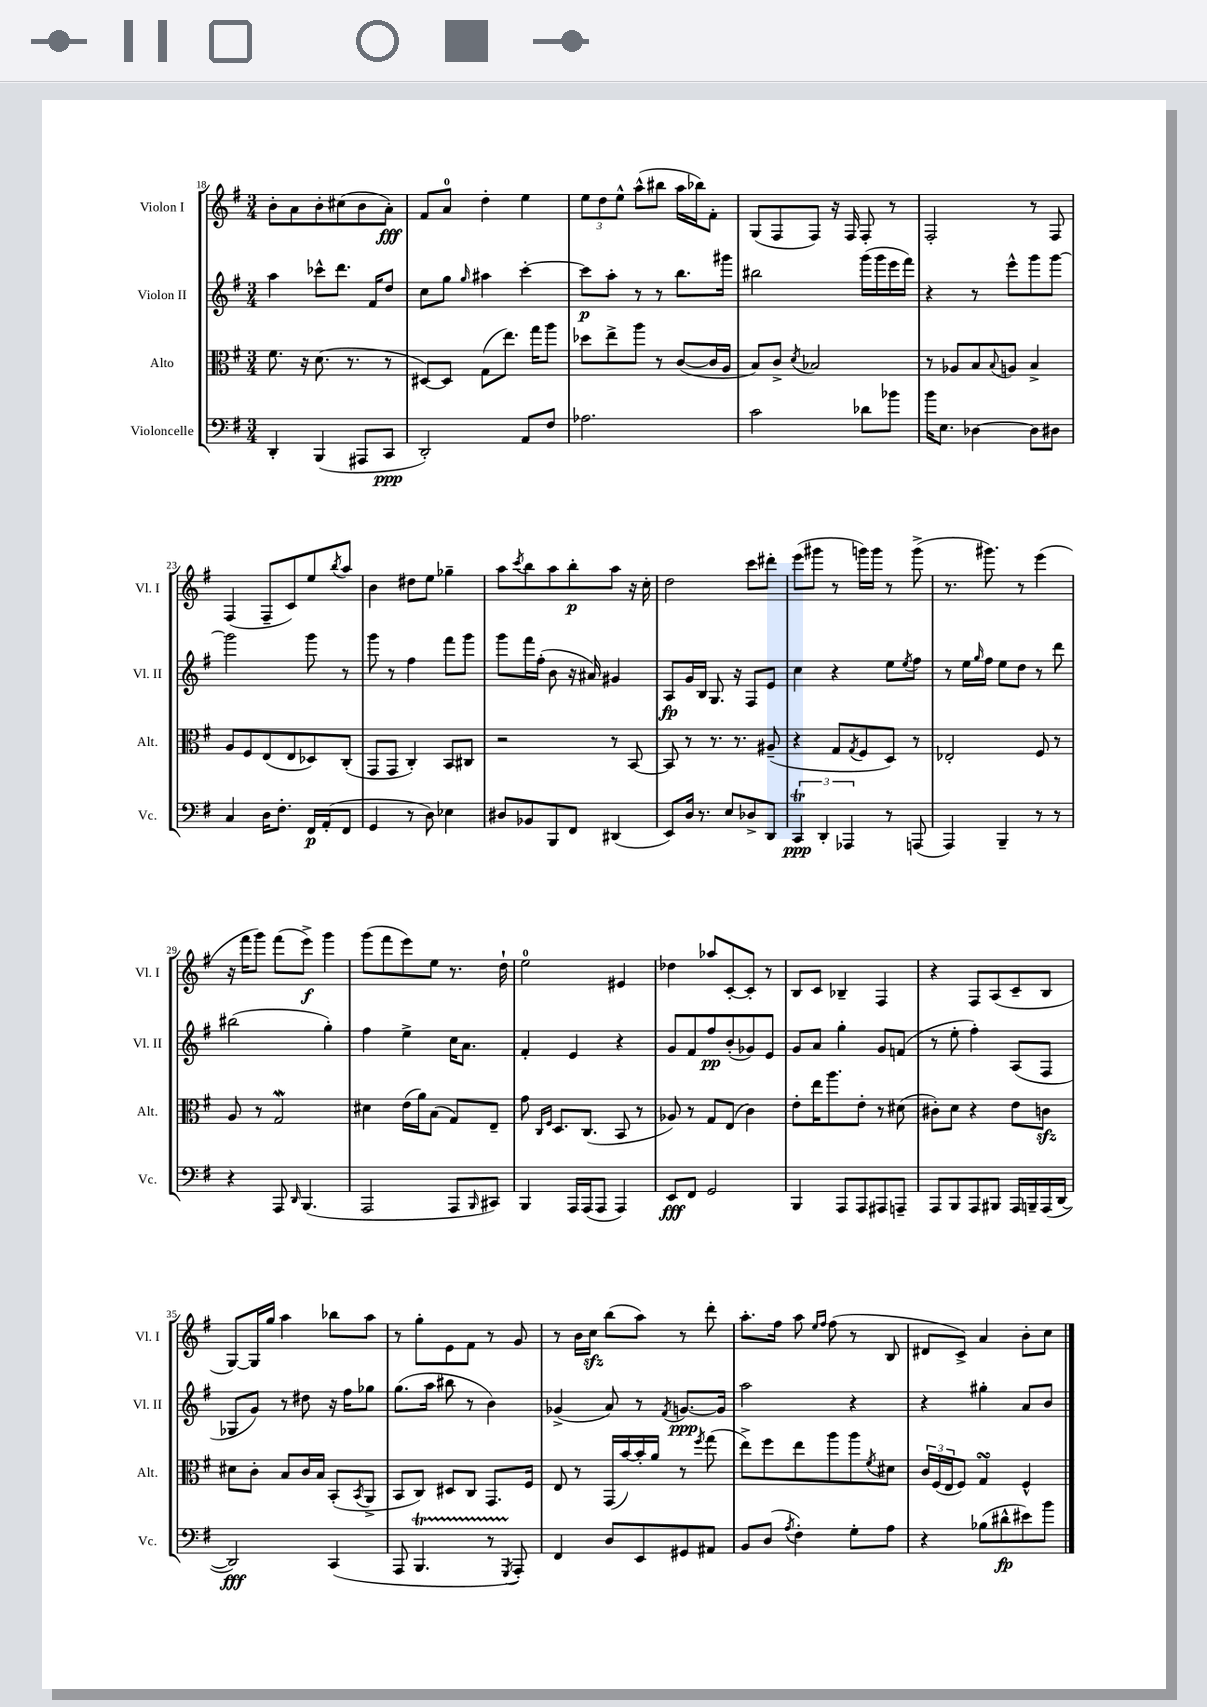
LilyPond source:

<<
\new StaffGroup <<
\new Staff = "s0" \with { instrumentName = "Violon I" shortInstrumentName = "Vl. I" } {
    \clef treble \key g \major \numericTimeSignature \time 3/4
    b'8-. a'8 b'8-. cis''8( b'8 a'8-.\fff) |
    fis'8 a'8-0 d''4-. e''4 |
    \tuplet 3/2 { e''8 d''8 e''8-^ } a''8-^( bis''8 a''16 bes''16) fis'8-. |
    g8( fis8 fis8) r16 fis16 fis8-. r8 |
    fis2-. r8 fis8 |
    fis4( fis8-- c'8) e''8 \acciaccatura { b''8 } a''8 |
    b'4 dis''8 e''8 ges''4-- |
    a''8 \acciaccatura { c'''8 } b''8 a''8 b''8-.\p a''8 r16 c''16-. |
    d''2 c'''8 dis'''8-. |
    e'''8( gis'''8 r8 g'''16) g'''16 r8 g'''8->( |
    r8. gis'''8.) r8 e'''4( |
    r16 fis'''16 g'''8) fis'''8( e'''8->\f) g'''4 |
    g'''8( fis'''8 e'''8) e''8 r8. d''16-! |
    e''2-0 eis'4 |
    des''4 aes''8 c'8~-. c'8-. r8 |
    b8 c'8 bes4-- fis4 |
    r4 fis8 a8( c'8-- b8 |
    g8~) g16 g''16 a''4 bes''8 a''8 |
    r8 g''8-. e'8 fis'8 r8 g'8 |
    r8 b'16 c''16\sfz b''8( a''8) r8 d'''8-. |
    a''8.-. fis''16 a''8 \grace { e''16 fis''16 } fis''8( r8 b8 |
    dis'8 c'8->) a'4 b'8-. c''8 \bar "|." |
}
\new Staff = "s1" \with { instrumentName = "Violon II" shortInstrumentName = "Vl. II" } {
    \clef treble \key g \major \numericTimeSignature \time 3/4
    a''4 ces'''8-^ d'''8. fis'16 d''8 |
    c''8 g''8 \grace { g''16 } ais''4 c'''4~-. |
    c'''8\p a''8-. r8 r8 b''8. gis'''16 |
    bis''2 g'''16( g'''16 e'''16 fis'''16) |
    r4 r8 e'''8-^ g'''8 g'''8~ |
    g'''2 g'''8 r8 |
    g'''8 r8 fis''4 fis'''8 g'''8 |
    g'''8 fis'''16 fis''16-.( b'8 r16 ais'16) gis'4 |
    a8\fp g'16 b16 g8. r16 fis8 e'8 |
    c''4 r4 e''8 \acciaccatura { e''8 } fis''8 |
    r8 e''16 \grace { g''16 } fis''16 e''8 d''8 r8 d'''8 |
    bis''2( g''4-.) |
    fis''4 e''4-> c''16 a'8. |
    fis'4-. e'4 r4 |
    g'8 fis'8 fis''8\pp b'8-.( ges'8) e'8 |
    g'8 a'8 g''4-. g'8 f'8( |
    r8 e''8-. fis''4-.) a8( fis8 |
    ges8 g'8) r8 dis''8 r16 fis''16 ges''8 |
    g''8.( a''16 bis''8 r8 b'4) |
    ges'4->( a'8) r8 \acciaccatura { fis'8 } g'8.~\ppp g'16 |
    a''2 r4 |
    r4 gis''4-. a'8 b'8 \bar "|." |
}
\new Staff = "s2" \with { instrumentName = "Alto" shortInstrumentName = "Alt." } {
    \clef alto \key g \major \numericTimeSignature \time 3/4
    fis'8. r16 d'8.( r8. r8 |
    dis8~) dis8 g8( e''8.) g''16 a''8 |
    des''8 e''8-> a''8 r8 c'8~( c'16 a16 |
    b8) c'8-> \acciaccatura { d'8 } bes2 |
    r8 aes8 b8 \appoggiatura { b8 } a8 b4-> |
    a8 fis8 e8( e8 des8) c8-.( |
    g,8 g,8 c4-.) b,8 cis8 |
    r2 r8 b,8~ |
    b,8 r8 r8. r8. ais8--( |
    r4 g8 \acciaccatura { g8 } fis8 d8) r8 |
    ees2-. fis8 r8 |
    a8 r8 g2\mordent |
    dis'4 e'16( a'16) b8( g8) e8-- |
    g'8 \grace { c16 fis16 } d8. c8.( b,8 r8 |
    aes8) r8 g8 e8( c'4) |
    e'8-. e''16 a''8. e'8-. r8 dis'8( |
    cis'8-.) d'8 r4 e'8 c'8\sfz |
    dis'8 c'8-. b8 c'16 b16 b,8-.( \acciaccatura { b,8 } a,8-> |
    b,8 c8) dis8 c8 g,8. fis16 |
    e8 r8 g,16( b'16~) b'16-. a'16 r8 \acciaccatura { fis''8 } g''8( |
    e''8->) fis''8 e''8 a''8 a''8 \acciaccatura { fis'8 } dis'8 |
    \tuplet 3/2 { c'16 fis16( e16 } fis8) g4\turn fis4-^ \bar "|." |
}
\new Staff = "s3" \with { instrumentName = "Violoncelle" shortInstrumentName = "Vc." } {
    \clef bass \key g \major \numericTimeSignature \time 3/4
    d,4-. b,,4( ais,,8 c,8\ppp |
    d,2-.) a,8 fis8 |
    aes2. |
    c'2 des'8 bes'8 |
    b'16 e8. des4~ des8 dis8 |
    c4 d16 fis8.-. fis,16\p a,16-.( fis,8 |
    g,4 r8 d8) ees4 |
    dis8 bes,8 b,,8 fis,8 dis,4( |
    e,8) d16 r8. e8 des8-> d,8 |
    \tuplet 3/2 { c,4\trill\ppp d,4-. aes,,4 } r8 a,,8( |
    a,,4) b,,4-- r8 r8 |
    r4 a,,8 \grace { d,16 } b,,4.( |
    a,,2 a,,8 \grace { b,,16 } cis,8) |
    b,,4 a,,16 a,,16( a,,8 a,,4) |
    e,8\fff fis,8 g,2 |
    b,,4 a,,8 a,,8 ais,,8 a,,8-- |
    a,,8 b,,8 a,,8 bis,,8 a,,16 b,,16-- a,,16( d,16~ |
    d,2\fff) c,4( |
    a,,8 b,,4.\startTrillSpan r8 \acciaccatura { g,,8 } a,,8-.\stopTrillSpan) |
    fis,4 d8 e,8 gis,8 ais,8 |
    b,8 d8( \acciaccatura { a8 } fis4-.) g8-. a8 |
    r4 bes8( dis'8-^\fp eis'8) b'8 \bar "|." |
}
>>
>>
\layout { \context { \Score currentBarNumber = #18 } }
